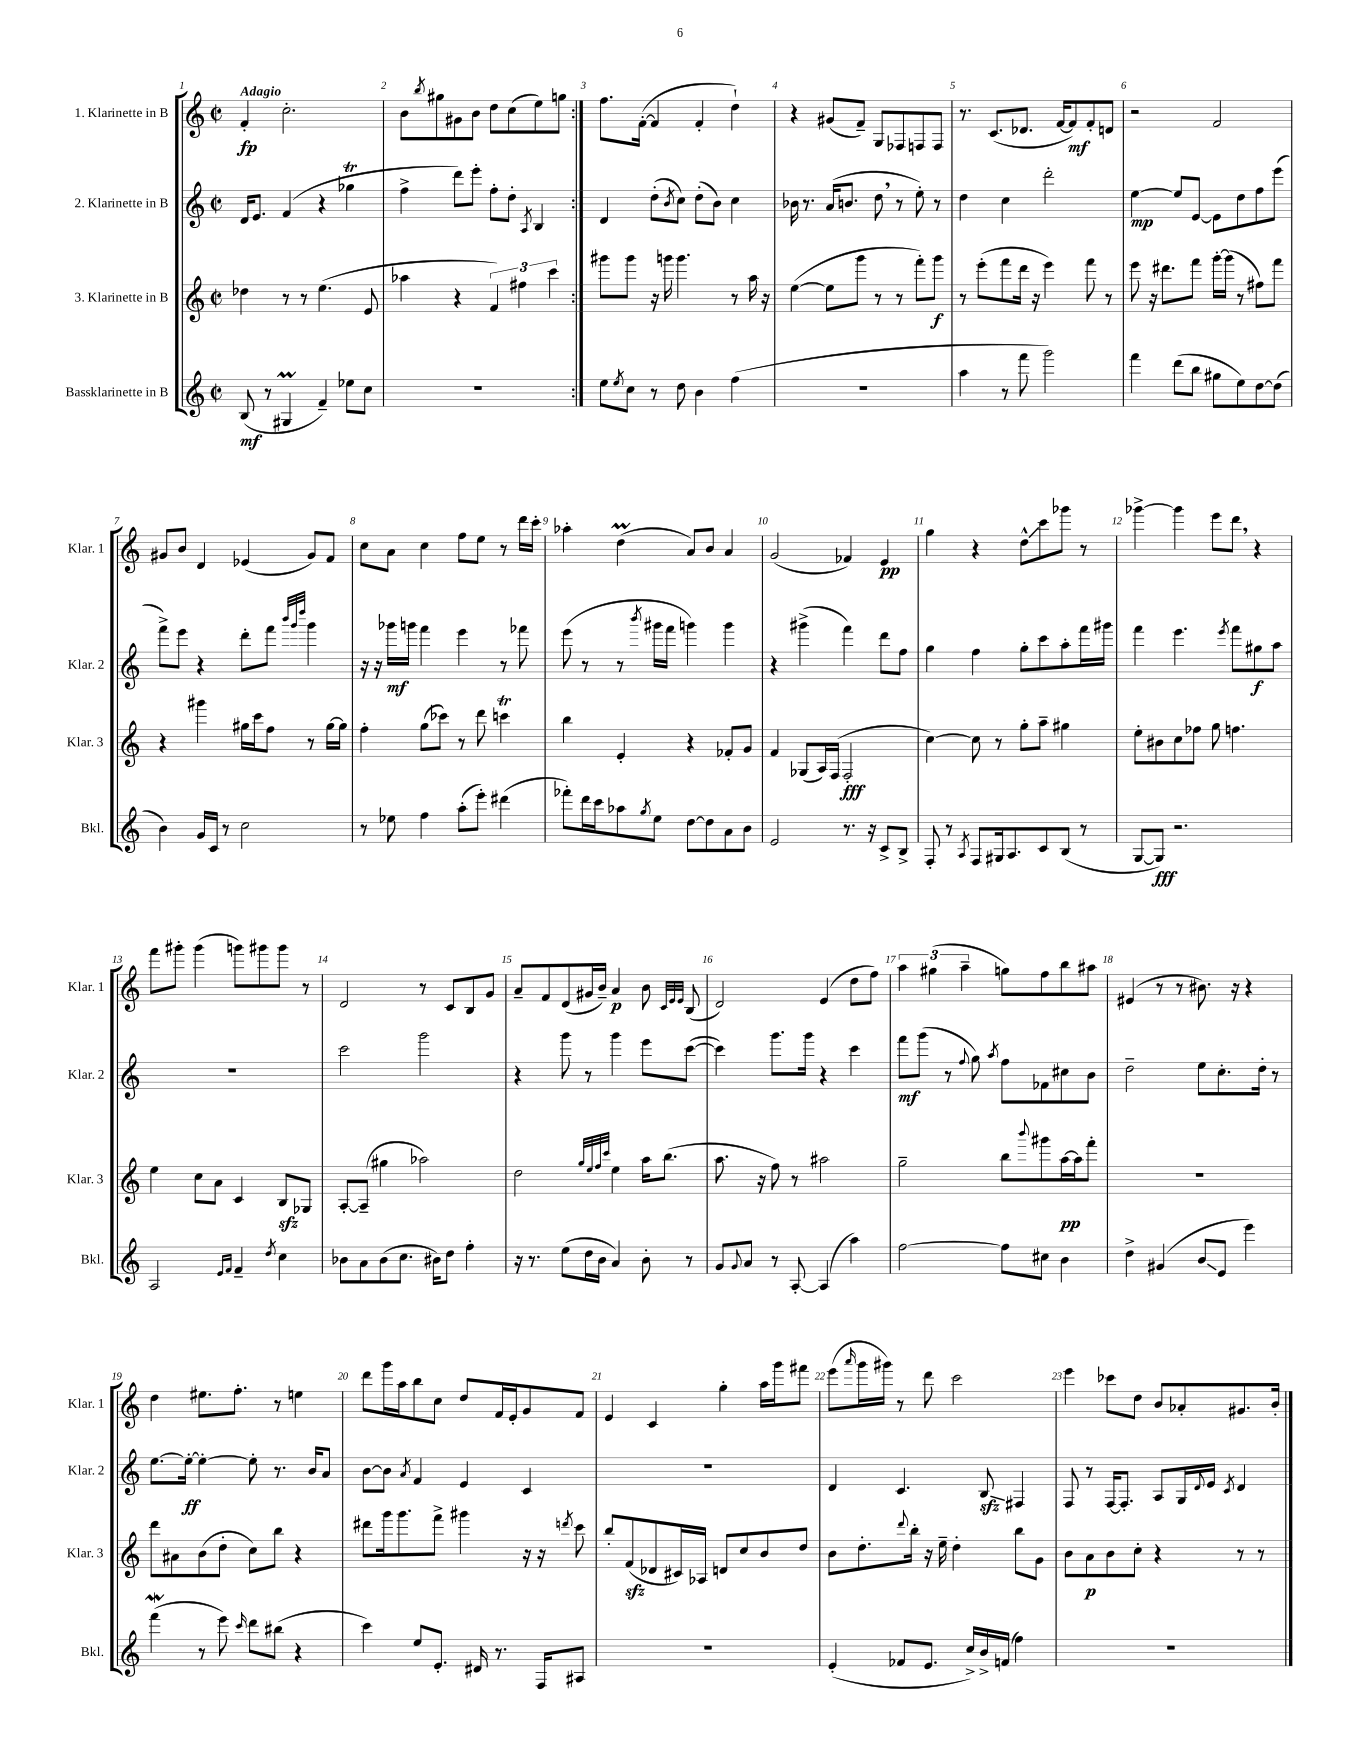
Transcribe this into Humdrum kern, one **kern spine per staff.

**kern	**kern	**kern	**kern
*staff4	*staff3	*staff2	*staff1
*clefG2	*clefG2	*clefG2	*clefG2
*k[]	*k[]	*k[]	*k[]
*M2/2	*M2/2	*M2/2	*M2/2
*met(c|)	*met(c|)	*met(c|)	*met(c|)
(8B/	4dd-\	16d/LK	4f'/
.	.	8.e/J	.
8r	.	.	.
4G#/	8r	(4f/	2.cc'\
.	8r	.	.
4f~/)	(4.ee\	4r	.
8ee-\L	.	4gg-\	.
8cc\J	8e/	.	.
=	=	=	=
1r	4aa-\	4ff^\	8b\L
.	.	.	8qbb/
.	.	.	8gg#\
.	4r	8ddd\L)	8g#\
.	.	8eee'\J	8b\J
.	6f/)	8ff'\L	8dd\L
.	.	8dd'\J	(8cc\
.	6ff#\	.	.
.	.	8qA/	.
.	.	4B/	8ee\)
.	6ccc\	.	.
.	.	.	8gg\J
=:|!	=:|!	=:|!	=:|!
8ee\L	8ggg#\L	4d/	8.ff\L
8qee/	.	.	.
8cc\J	8ggg#\J	.	.
.	.	.	([16f'\Jk
8r	16r	(8dd'\L	4f/]
.	16ggg\	.	.
.	.	8qb/	.
8dd\	4.ggg\	8cc\J)	.
4b\	.	(8dd'\L	4f'/
.	.	8b\J)	.
(4ff\	8r	4cc\	4dd`\)
.	16aa\	.	.
.	16r	.	.
=	=	=	=
1r	([4ee\	16b-\	4r
.	.	8.r	.
.	8ee\]L	(16a/LK	(8g#/L
.	.	8.b/J	.
.	8ggg\J	.	8f~/J)
.	8r	8dd\	8G/L
.	8r	8r	8F-/
.	8fff'\L)	8ee'\)	8F/
.	8ggg\J	8r	8F/J
=	=	=	=
4aa\	8r	4dd\	8.r
.	(8eee'\L	.	.
.	.	.	(8.c/L
8r	8fff\	4cc\	.
8fff\	16ddd\Jk	.	8.d-/J
.	16r	.	.
2ggg\)	4eee\)	2ddd'\	.
.	.	.	[16f/LK
.	.	.	8f/])
.	8fff\	.	8f'/
.	8r	.	8d/J
=	=	=	=
4fff\	8eee\	[4ee\	2r
.	16r	.	.
.	8.ddd#\L	.	.
(8ddd\L	.	8ee/]L	.
8bb\J	8fff\J	[8e/J	.
8gg#\L	[16ggg'\LL	8e\]L	2f/
.	(16ggg\]JJ	.	.
8ee\)	8r	8dd\	.
[8dd\	8ff#\L)	8ff\	.
(8dd\]J	8fff\J	(8eee\J	.
=	=	=	=
4b\)	4r	8fff^\L)	8g#/L
.	.	8eee\J	8b/J
16g/LL	4ggg#\	4r	4d/
16c/JJ	.	.	.
8r	.	.	.
2cc\	16gg#\LL	8ddd'\L	(4e-/
.	16ccc\J	.	.
.	8ff\J	8fff\J	.
.	.	32qqbbb/LLL	.
.	.	32qqggg/	.
.	.	32qqdddd/JJJ	.
.	8r	4ggg\	8g#/L)
.	[16gg#\LL	.	8f/J
.	16gg#\]JJ	.	.
=	=	=	=
8r	4ff'\	16r	8cc\L
.	.	16r	.
8ee-\	.	16ggg-\LL	8a\J
.	.	16ggg\JJ	.
4ff\	(8gg\L	4fff\	4cc\
.	8ccc-\J)	.	.
(8aa'\L	8r	4eee\	8ff\L
8eee'\J)	8ddd\	.	8ee\J
(4ddd#\	4ccc\	8r	8r
.	.	8fff-\	16ddd\LL
.	.	.	16ccc'\JJ
=	=	=	=
8fff-'\L)	4bb\	(8eee\	4aa-'\
16ddd\L	.	8r	.
16ccc\J	.	.	.
8aa-\	4e'/	8r	(4dd\
8qgg/	.	8qbbb/	.
8ee\J	.	16ggg#\LL	.
.	.	16fff\JJ	.
[8dd\L	4r	4ggg\)	8a/L)
8dd\]	.	.	8b/J
8a\	8f-'/L	4ggg\	4a/
8b\J	8g/J	.	.
=	=	=	=
2e/	4f/	4r	(2g/
.	(8G-/L	(4ggg#^\	.
.	16A/L)	.	.
.	(16F/JJ	.	.
8.r	2F'/	4fff\)	4f-/)
16r	.	.	.
8c^/L	.	8ddd\L	4e/
8B^/J	.	8ff\J	.
=	=	=	=
8F'/	[4cc\)	4gg\	4gg\
8r	.	.	.
8qA/	.	.	.
8F/L	8cc\]	4ff\	4r
16G#/k	8r	.	.
8.A/	.	.	.
.	8gg'\L	8gg'\L	8dd^^\L
8c/	8aa~\J	8ccc\	8ccc\
(8B/J	4gg#\	8aa'\	8ggg-\J
8r	.	16fff\L	8r
.	.	16ggg#\JJ	.
=	=	=	=
[8G/L	8ee'\L	4fff\	[4ggg-^\
8G/]J)	8b#\	.	.
2.r	8cc\	4.eee\	4ggg-\]
.	8ff-\J	.	.
.	8gg\	.	8eee\L
.	.	8qeee/	.
.	4.ff\	8fff\L	8ddd\J
.	.	8gg#\	4r
.	.	8aa\J	.
=	=	=	=
2A/	4ee\	1r	8fff\L
.	.	.	8ggg#'\J
.	8cc\L	.	(4ggg#\
.	8a\J	.	.
16qqe/LL	.	.	.
16qqf/JJ	.	.	.
4f~/	4c/	.	8ggg\L)
.	.	.	8ggg#\
8qdd/	.	.	.
4cc\	8B/L	.	8ggg#\J
.	8G-/J	.	8r
=	=	=	=
8b-\L	[8A'/L	2ccc\	2d/
8a\	(8A~/]J	.	.
(8b-\	4gg#\	.	.
8.cc\J	.	.	.
.	2aa-\)	2ggg\	8r
16b#\LK)	.	.	.
8dd\J	.	.	8c/L
4ff'\	.	.	8B/
.	.	.	8g/J
=	=	=	=
16r	2dd\	4r	8a~/L
8.r	.	.	.
.	.	.	8f/
(8ee\L	.	8ggg\	(8d/
16dd\L	.	8r	16g#/L
16b\JJ	.	.	16b~/JJ)
.	32qqgg/LLL	.	.
.	32qqee/	.	.
.	32qqff/	.	.
.	32qqccc/JJJ	.	.
4a/)	4ee\	4ggg\	4a/
8b'\	16aa\LK	8eee\L	8b\
.	(8.bb\J	.	.
.	.	.	32qqc/LLL
.	.	.	32qqe/
.	.	.	32qqe/JJJ
8r	.	([8ccc\J	(8B/
=	=	=	=
8g/L	8.aa\	4ccc\])	2d/)
8qqg/	.	.	.
8a/J	.	.	.
.	16r	.	.
8r	8ff\)	8.ggg\L	.
[8A'/	8r	.	.
.	.	16ggg\Jk	.
(4A/]	2aa#\	4r	(4e/
4aa\)	.	4ccc\	8dd\L
.	.	.	8ff\J)
=	=	=	=
[2ff\	2gg~\	8fff\L	6aa\
.	.	(8ggg\J	.
.	.	.	(6gg#\
.	.	8r	.
.	.	.	6aa~\
.	.	8qqff/	.
.	.	8gg\)	.
.	.	8qaa/	.
8ff\]L	8bb\L	8ff\L	8gg\L)
.	8qqbbb/	.	.
8cc#\J	8ggg#\	8f-\	8ff\
4b\	[16aa\L	8cc#\	8bb\
.	16aa\]J	.	.
.	8fff'\J	8b\J	8aa#\J
=	=	=	=
4dd^\	1r	2dd~\	(4e#/
(4g#/	.	.	8r
.	.	.	8r
8b/L	.	8ee\L	8.b#\)
8e/J	.	8.cc'\	.
.	.	.	16r
4eee\)	.	.	4r
.	.	16dd'\Jk	.
.	.	8r	.
=	=	=	=
(4fff\	8ddd\L	[8.ee\L	4dd\
.	8a#\	.	.
.	.	16ee'\_Jk	.
8r	(8b\	4ee'\_	8.ee#\L
8eee\)	8dd'\J	.	.
.	.	.	8.ff'\J
16qqccc/	.	.	.
8ddd\L	8cc\L)	8ee'\]	.
(8bb#\J	8bb\J	8.r	8r
4r	4r	.	4ee\
.	.	16b/LK	.
.	.	8a/J	.
=	=	=	=
4ccc\)	8ddd#\L	[8b\L	8ddd\L
.	16ggg\k	8b\]J	16ggg\L
.	8.ggg\	.	16aa\J
.	.	8qa/	.
8ee/L	.	4f/	8bb\
8.e'/J	8fff^\J	.	8cc\J
.	4ggg#\	4e/	8dd/L
16d#/	.	.	.
8.r	.	.	16f/L
.	.	.	16e'/J
.	16r	4c/	8g/
16F/LK	16r	.	.
.	8qddd/	.	.
8A#/J	8ccc\	.	8f/J
=	=	=	=
1r	8bb'/L	1r	4e/
.	(8f/	.	.
.	8d-/	.	4c/
.	16c#/L)	.	.
.	16A-/JJ	.	.
.	8d/L	.	4gg'\
.	8cc/	.	.
.	8b/	.	16aa\LL
.	.	.	16ggg\J
.	8dd/J	.	8fff#\J
=	=	=	=
(4e'/	8b\L	4d/	(8eee\L
.	.	.	16qqaaa/
.	8.dd'\	.	16ggg\L
.	.	.	16ggg#\JJ)
8f-/L	.	4.c/	8r
.	8qqddd/	.	.
.	16bb'\Jk	.	.
8.e/J	16r	.	8ddd\
.	16ee~\	.	.
.	4dd'\	.	2ccc\
16cc^/LL)	.	.	.
16b^/	.	8B/	.
(16f/JJ	.	.	.
4ff\)	8bb\L	4F#/	.
.	8g\J	.	.
=	=	=	=
1r	8b\L	8F/	4eee\
.	8a\	8r	.
.	8b\	[16F/LK	8ccc-\L
.	.	8.F'/]J	.
.	8cc'\J	.	8dd\J
.	4r	8A/L	8b/L
.	.	16G/L	8a-'/
.	.	8qqd/	.
.	.	16e/JJ	.
.	.	8qc/	.
.	8r	4d/	8.g#/
.	8r	.	.
.	.	.	16b'/Jk
==	==	==	==
*-	*-	*-	*-
